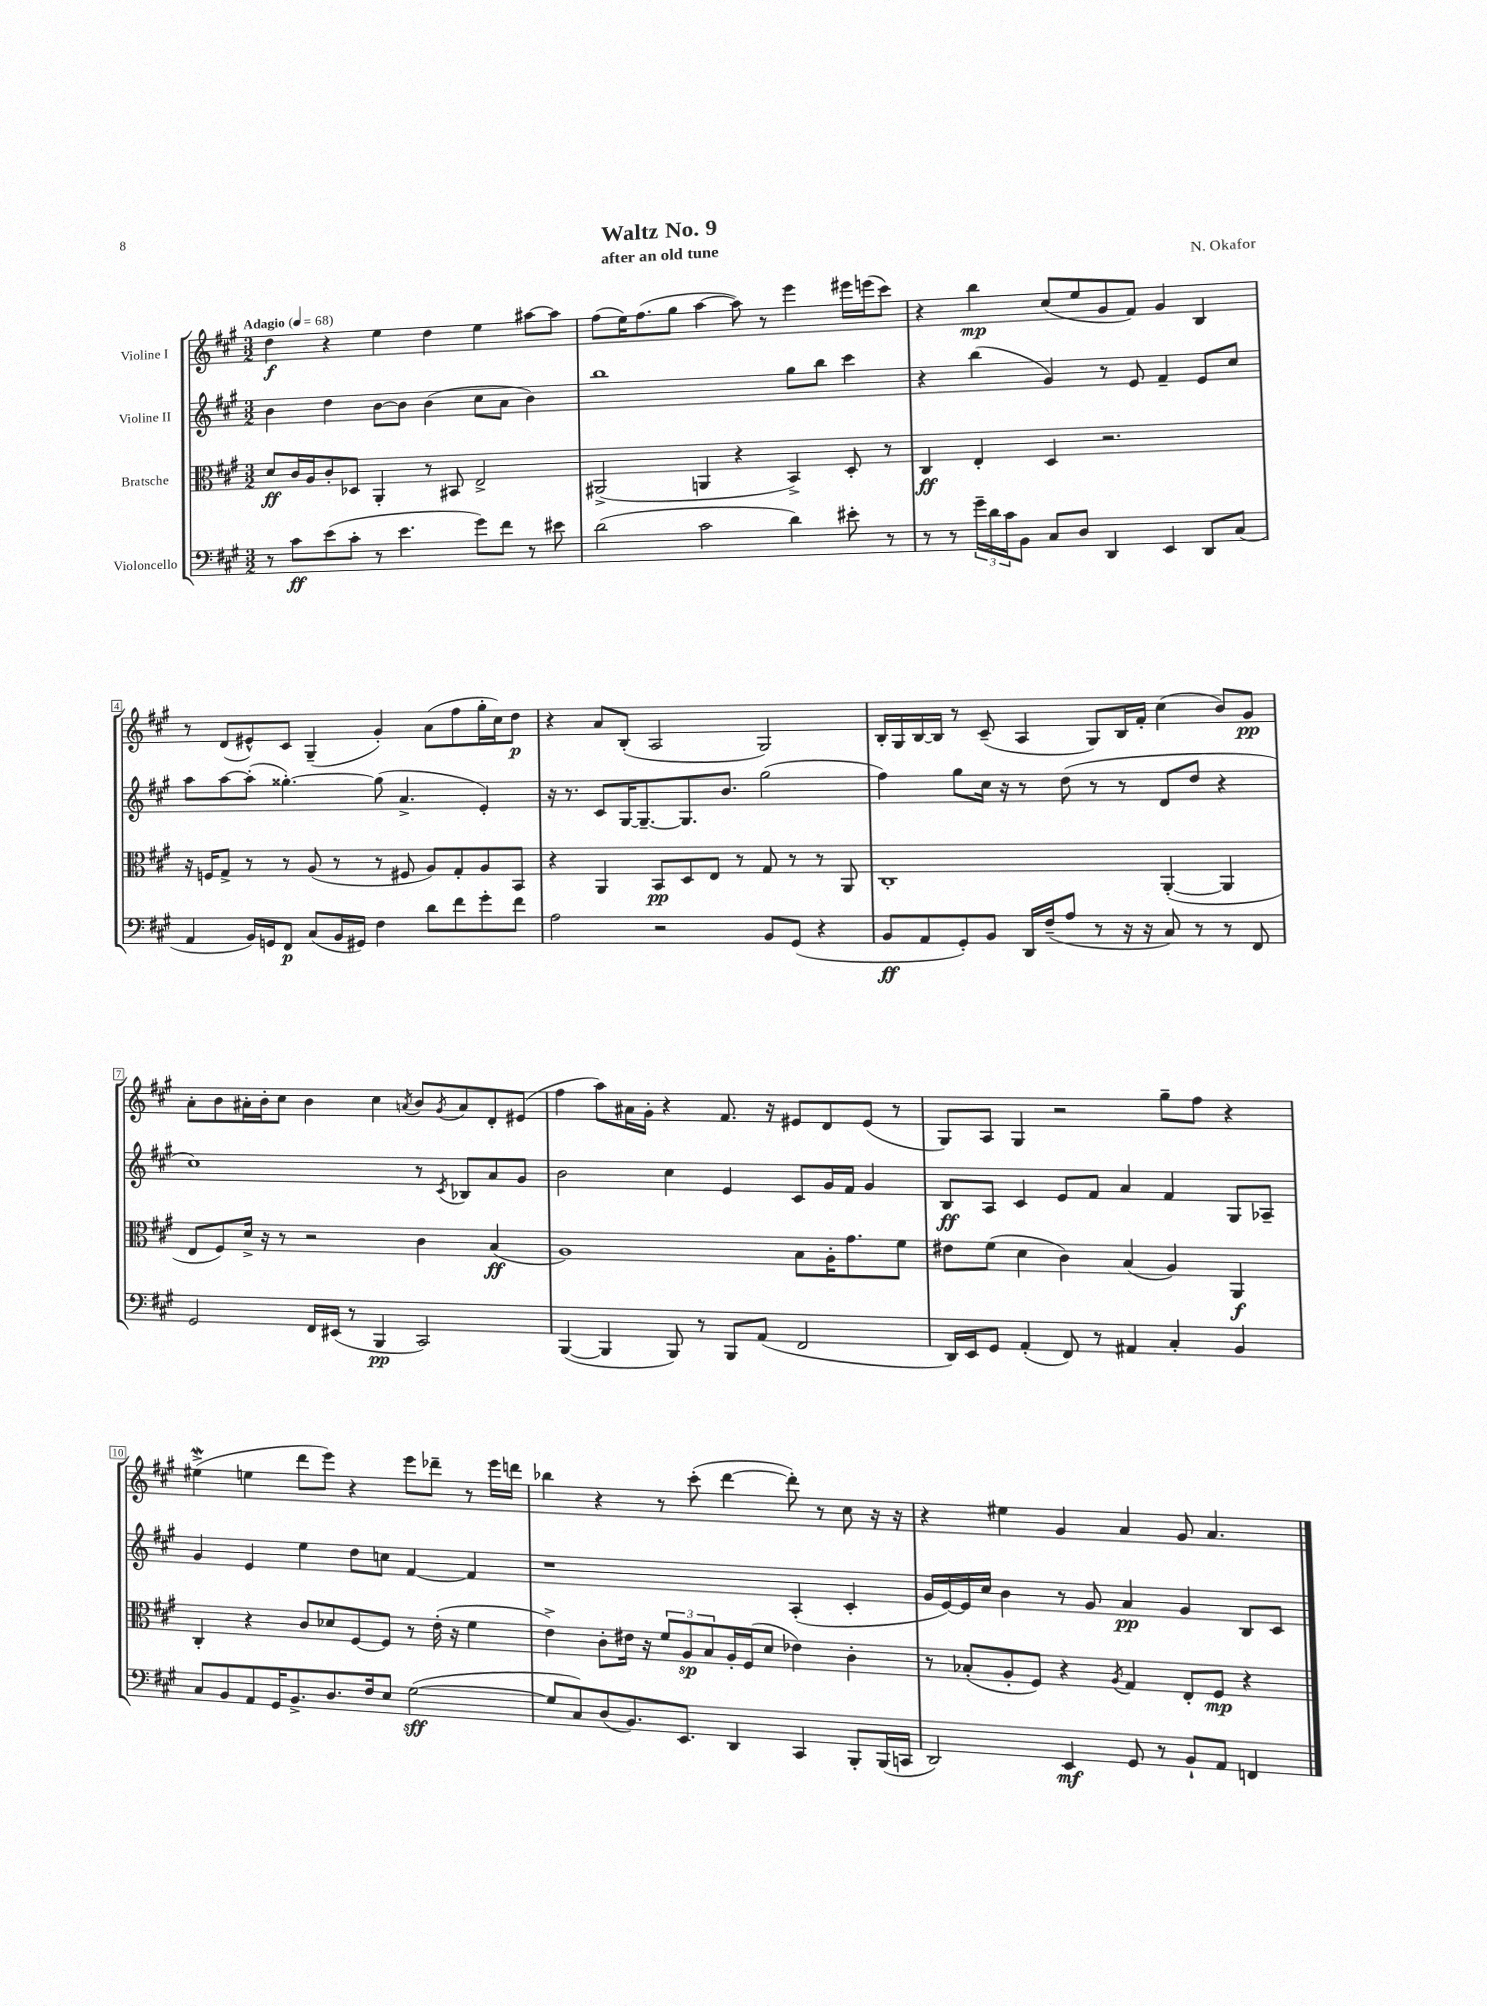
\header { title = "Waltz No. 9" composer = "N. Okafor" subtitle = "after an old tune" }
<<
\new StaffGroup <<
\new Staff = "s0" \with { instrumentName = "Violine I" } {
    \clef treble \key a \major \numericTimeSignature \time 3/2 \tempo "Adagio" 4 = 68
    d''4\f r4 e''4 d''4 e''4 ais''8~ ais''8 |
    fis''8( e''16) fis''8.( gis''8 a''4~ a''8) r8 e'''4 eis'''16 e'''16( cis'''8) |
    r4 b''4\mp cis''8( e''8 gis'8 fis'8) gis'4 b4 |
    r8 d'8( eis'8-^) cis'8 gis4--( gis'4-.) a'8( fis''8 gis''16-. cis''16) d''8\p |
    r4 a'8 b8-.( a2 gis2) |
    b16-. gis16 b16~ b16 r8 cis'8--( a4 gis8) b16 fis'16-. cis''4( b'8) gis'8\pp |
    a'8-. b'8 ais'16-. b'16-. cis''8 b'4 cis''4 \acciaccatura { a'8 } b'8 \acciaccatura { gis'8 } a'8 d'8-. eis'8( |
    fis''4 a''8) ais'16 gis'16-. r4 fis'8. r16 eis'8 d'8 eis'8( r8 |
    gis8) a8 gis4 r2 gis''8-- fis''8 r4 |
    eis''4->\mordent( e''4 d'''8 e'''8) r4 e'''8 des'''8-- r8 e'''16 d'''16 |
    bes''4 r4 r8 cis'''8-.( d'''4~ d'''8-.) r8 cis''8 r16 r16 |
    r4 eis''4 gis'4 a'4 gis'8 a'4. \bar "|." |
}
\new Staff = "s1" \with { instrumentName = "Violine II" } {
    \clef treble \key a \major \numericTimeSignature \time 3/2
    b'4 d''4 b'8~ b'8 b'4( cis''8 a'8 b'4) |
    b''1 gis''8 b''8 cis'''4 |
    r4 b''4( gis'4) r8 e'8 fis'4-- e'8 cis''8 |
    a''8 a''8~ a''8-.( gisis''4.~-.) gisis''8( a'4.-> e'4-.) |
    r16 r8. cis'8 gis16~ gis8.~-- gis8. b'8. gis''2( |
    fis''4) gis''8 cis''16 r16 r8 d''8( r8 r8 d'8 d''8 r4 |
    cis''1) r8 \acciaccatura { cis'8 } bes8 a'8 gis'8 |
    b'2 cis''4 e'4 cis'8 gis'16 fis'16 gis'4 |
    b8\ff a8 cis'4 e'8 fis'8 a'4 fis'4 gis8 aes8-- |
    gis'4 e'4 e''4 d''8 c''8 fis'4~ fis'4 |
    r1 a4-.( cis'4-. |
    gis'16 e'16~) e'16 cis''16 b'4 r8 gis'8 a'4\pp gis'4 b8 cis'8 \bar "|." |
}
\new Staff = "s2" \with { instrumentName = "Bratsche" } {
    \clef alto \key a \major \numericTimeSignature \time 3/2
    d'8\ff cis'16 a16 cis'8-. des8 a,4-. r8 bis,8 e2-> |
    ais,2->( a,4 r4 b,4->) d8-. r8 |
    cis4\ff e4-. d4 r2. |
    r16 f16 gis8-> r8 r8 a8( r8 r8 fis8 a8) gis8-. a8 b,8 |
    r4 a,4 b,8\pp d8 e8 r8 gis8 r8 r8 a,8 |
    cis1-. a,4~-.( a,4 |
    e8 fis8) d'16-> r16 r8 r2 cis'4 b4\ff( |
    a1) b8 a16-. gis'8. fis'8 |
    eis'8 fis'8( d'4 cis'4) b4( a4) a,4\f |
    cis4-. r4 cis'8 des'8 fis8~ fis8 r8 e'16-.( r16 fis'4 |
    e'4->) cis'8-. eis'16 r16 \tuplet 3/2 { fis'8 a8\sp b8 } a16-. fis16( d'8 ees'4) cis'4-. |
    r8 bes8-.( a8-. fis8) r4 \acciaccatura { a8 } gis4 e8-. fis8\mp r4 \bar "|." |
}
\new Staff = "s3" \with { instrumentName = "Violoncello" } {
    \clef bass \key a \major \numericTimeSignature \time 3/2
    r8 cis'8\ff e'8( cis'8-. r8 e'4. gis'8) fis'8 r8 eis'8 |
    d'2( cis'2 d'4) eis'8-. r8 |
    r8 r8 \tuplet 3/2 { gis'16-- d'16 cis'16 } b,8 cis8 d8 d,4 e,4 d,8 cis8( |
    a,4 b,16) g,16 fis,8\p cis8( b,16 gis,16) fis4 d'8 fis'8 gis'8-. fis'8 |
    a2 r2 b,8 gis,8( r4 |
    b,8\ff a,8 gis,8-.) b,8 d,16 fis16--( a8 r8 r16 r16 cis8) r8 r8 fis,8 |
    gis,2 fis,16 eis,16( r8 b,,4\pp cis,2) |
    b,,4~( b,,4 b,,8) r8 b,,8 a,8( fis,2 |
    d,16) e,16 gis,8 a,4-.( fis,8) r8 ais,4 cis4-. b,4 |
    cis8 b,8 a,8 gis,16 b,8.-> d8. fis16 e8 gis2~\sff( |
    gis8 cis8) d8( b,8.) e,8. d,4 cis,4 b,,8-. b,,16( c,16 |
    d,2) e,4\mf gis,8 r8 b,8-! a,8 f,4 \bar "|." |
}
>>
>>
\layout { \context { \Score \override BarNumber.stencil = #(make-stencil-boxer 0.1 0.3 ly:text-interface::print) } }
